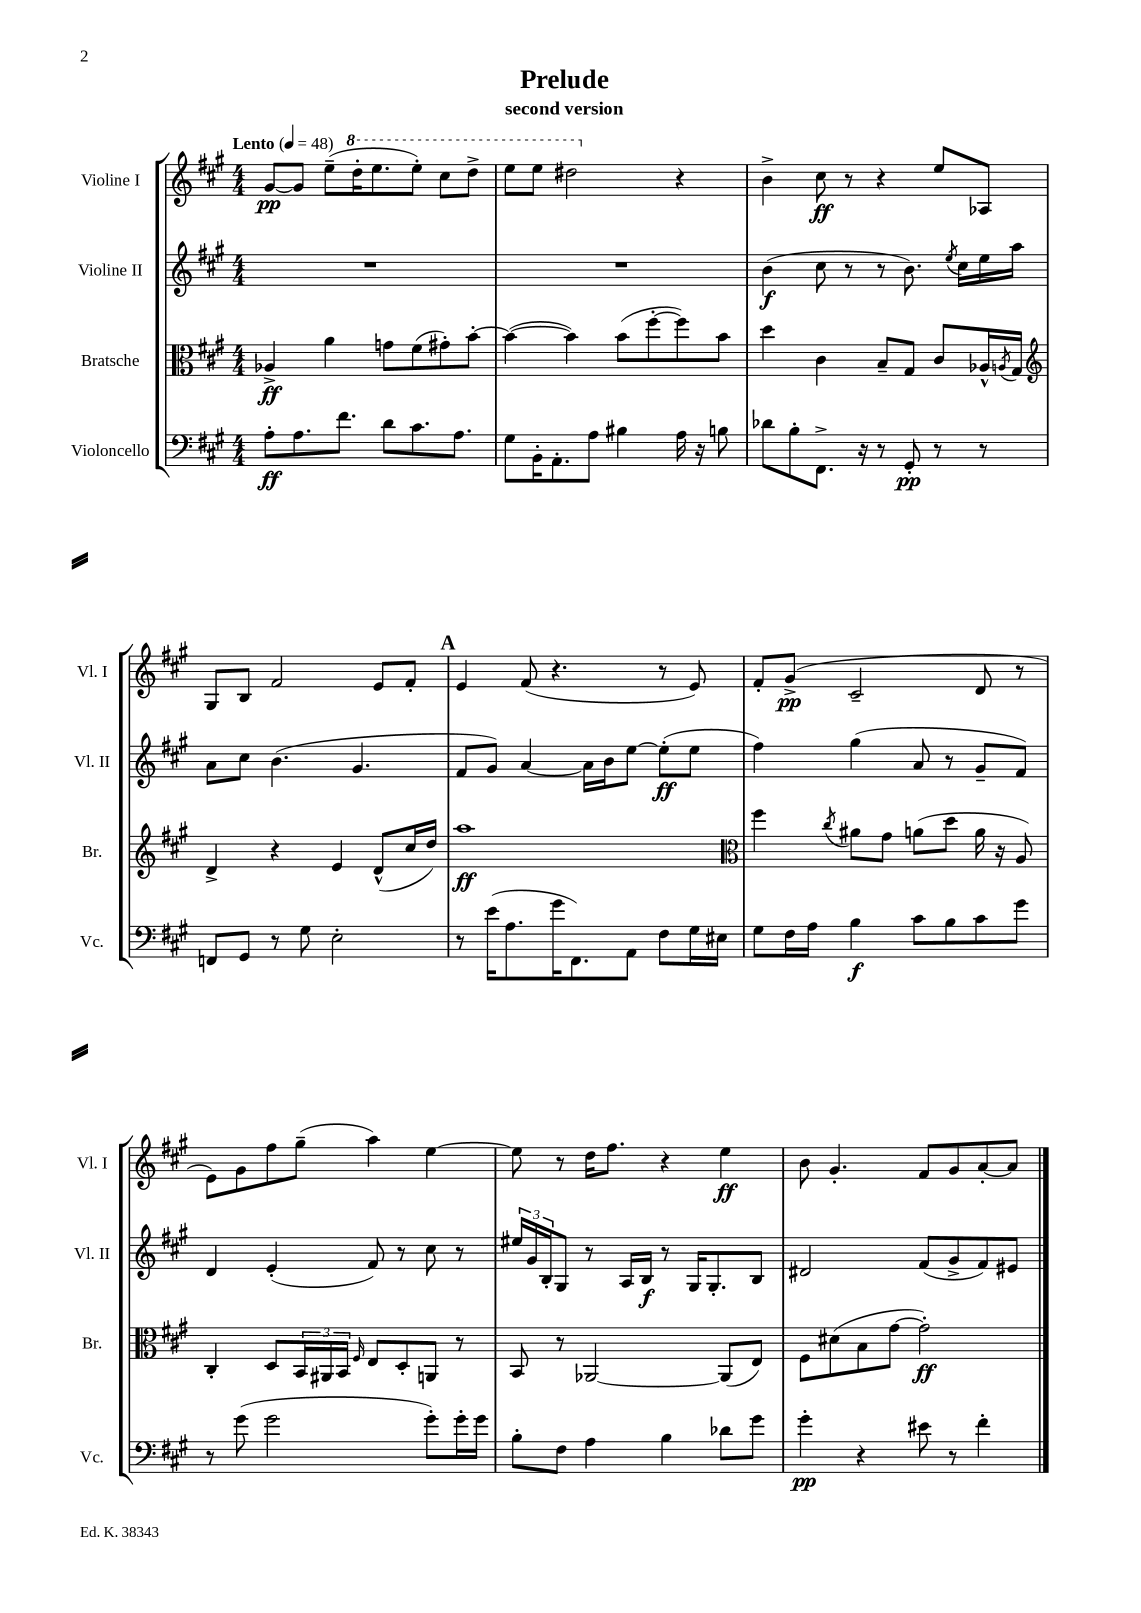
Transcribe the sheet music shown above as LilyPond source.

\header { title = "Prelude" subtitle = "second version" }
<<
\new StaffGroup <<
\new Staff = "s0" \with { instrumentName = "Violine I" shortInstrumentName = "Vl. I" } {
    \clef treble \key a \major \numericTimeSignature \time 4/4 \tempo "Lento" 4 = 48
    gis'8~\pp gis'8 e''8--( \ottava #1 d'''16-. e'''8. e'''8-.) cis'''8 d'''8-> |
    e'''8 e'''8 dis'''2 \ottava #0 r4 |
    b'4-> cis''8\ff r8 r4 e''8 aes8 |
    gis8 b8 fis'2 e'8 fis'8-. |
    \mark \markup { \bold "A" } e'4 fis'8( r4. r8 e'8) |
    fis'8-. gis'8->\pp( cis'2-- d'8 r8 |
    e'8) gis'8 fis''8 gis''8--( a''4) e''4~ |
    e''8 r8 d''16 fis''8. r4 e''4\ff |
    b'8 gis'4.-. fis'8 gis'8 a'8~-. a'8 \bar "|." |
}
\new Staff = "s1" \with { instrumentName = "Violine II" shortInstrumentName = "Vl. II" } {
    \clef treble \key a \major \numericTimeSignature \time 4/4
    R1 |
    R1 |
    b'4\f( cis''8 r8 r8 b'8.) \acciaccatura { e''8 } cis''16 e''16 a''16 |
    a'8 cis''8 b'4.( gis'4. |
    \mark \markup { \bold "A" } fis'8 gis'8) a'4~ a'16 b'16 e''8~ e''8-.\ff( e''8 |
    fis''4) gis''4( a'8 r8 gis'8-- fis'8) |
    d'4 e'4-.( fis'8) r8 cis''8 r8 |
    \tuplet 3/2 { eis''16 gis'16 b16-. } gis8 r8 a16 b16\f r8 gis16 gis8.-. b8 |
    dis'2 fis'8( gis'8-> fis'8) eis'8 \bar "|." |
}
\new Staff = "s2" \with { instrumentName = "Bratsche" shortInstrumentName = "Br." } {
    \clef alto \key a \major \numericTimeSignature \time 4/4
    aes4->\ff a'4 g'8 fis'8( gis'8-.) b'8~-. |
    b'4~( b'4) b'8( fis''8~-. fis''8) b'8 |
    d''4 cis'4 b8-- gis8 cis'8 aes16-^ \acciaccatura { a8 } gis16 |
    \clef treble d'4-> r4 e'4 d'8-^( cis''16 d''16) |
    \mark \markup { \bold "A" } a''1\ff |
    \clef alto fis''4 \acciaccatura { cis''8 } ais'8 gis'8 a'8( d''8 a'16 r16 a8) |
    cis4-. d8 \tuplet 3/2 { b,16 ais,16 b,16 } \grace { fis16 } e8 d8-. a,8 r8 |
    b,8 r8 aes,2~ aes,8( e8) |
    fis8 dis'8( b8 gis'8~ gis'2-.\ff) \bar "|." |
}
\new Staff = "s3" \with { instrumentName = "Violoncello" shortInstrumentName = "Vc." } {
    \clef bass \key a \major \numericTimeSignature \time 4/4
    a8-.\ff a8. fis'8. d'8 cis'8. a8. |
    gis8 b,16-. a,8.-. a8 bis4 a16 r16 b8 |
    des'8 b8-. fis,8.-> r16 r8 gis,8-.\pp r8 r8 |
    f,8 gis,8 r8 gis8 e2-. |
    \mark \markup { \bold "A" } r8 e'16( a8. gis'16 fis,8.) a,8 fis8 gis16 eis16 |
    gis8 fis16 a16 b4\f cis'8 b8 cis'8 gis'8 |
    r8 gis'8( gis'2 gis'8-.) gis'16-. gis'16 |
    b8-. fis8 a4 b4 des'8 gis'8 |
    gis'4-.\pp r4 eis'8 r8 fis'4-. \bar "|." |
}
>>
>>
\layout { \context { \Score \remove "Bar_number_engraver" } }
